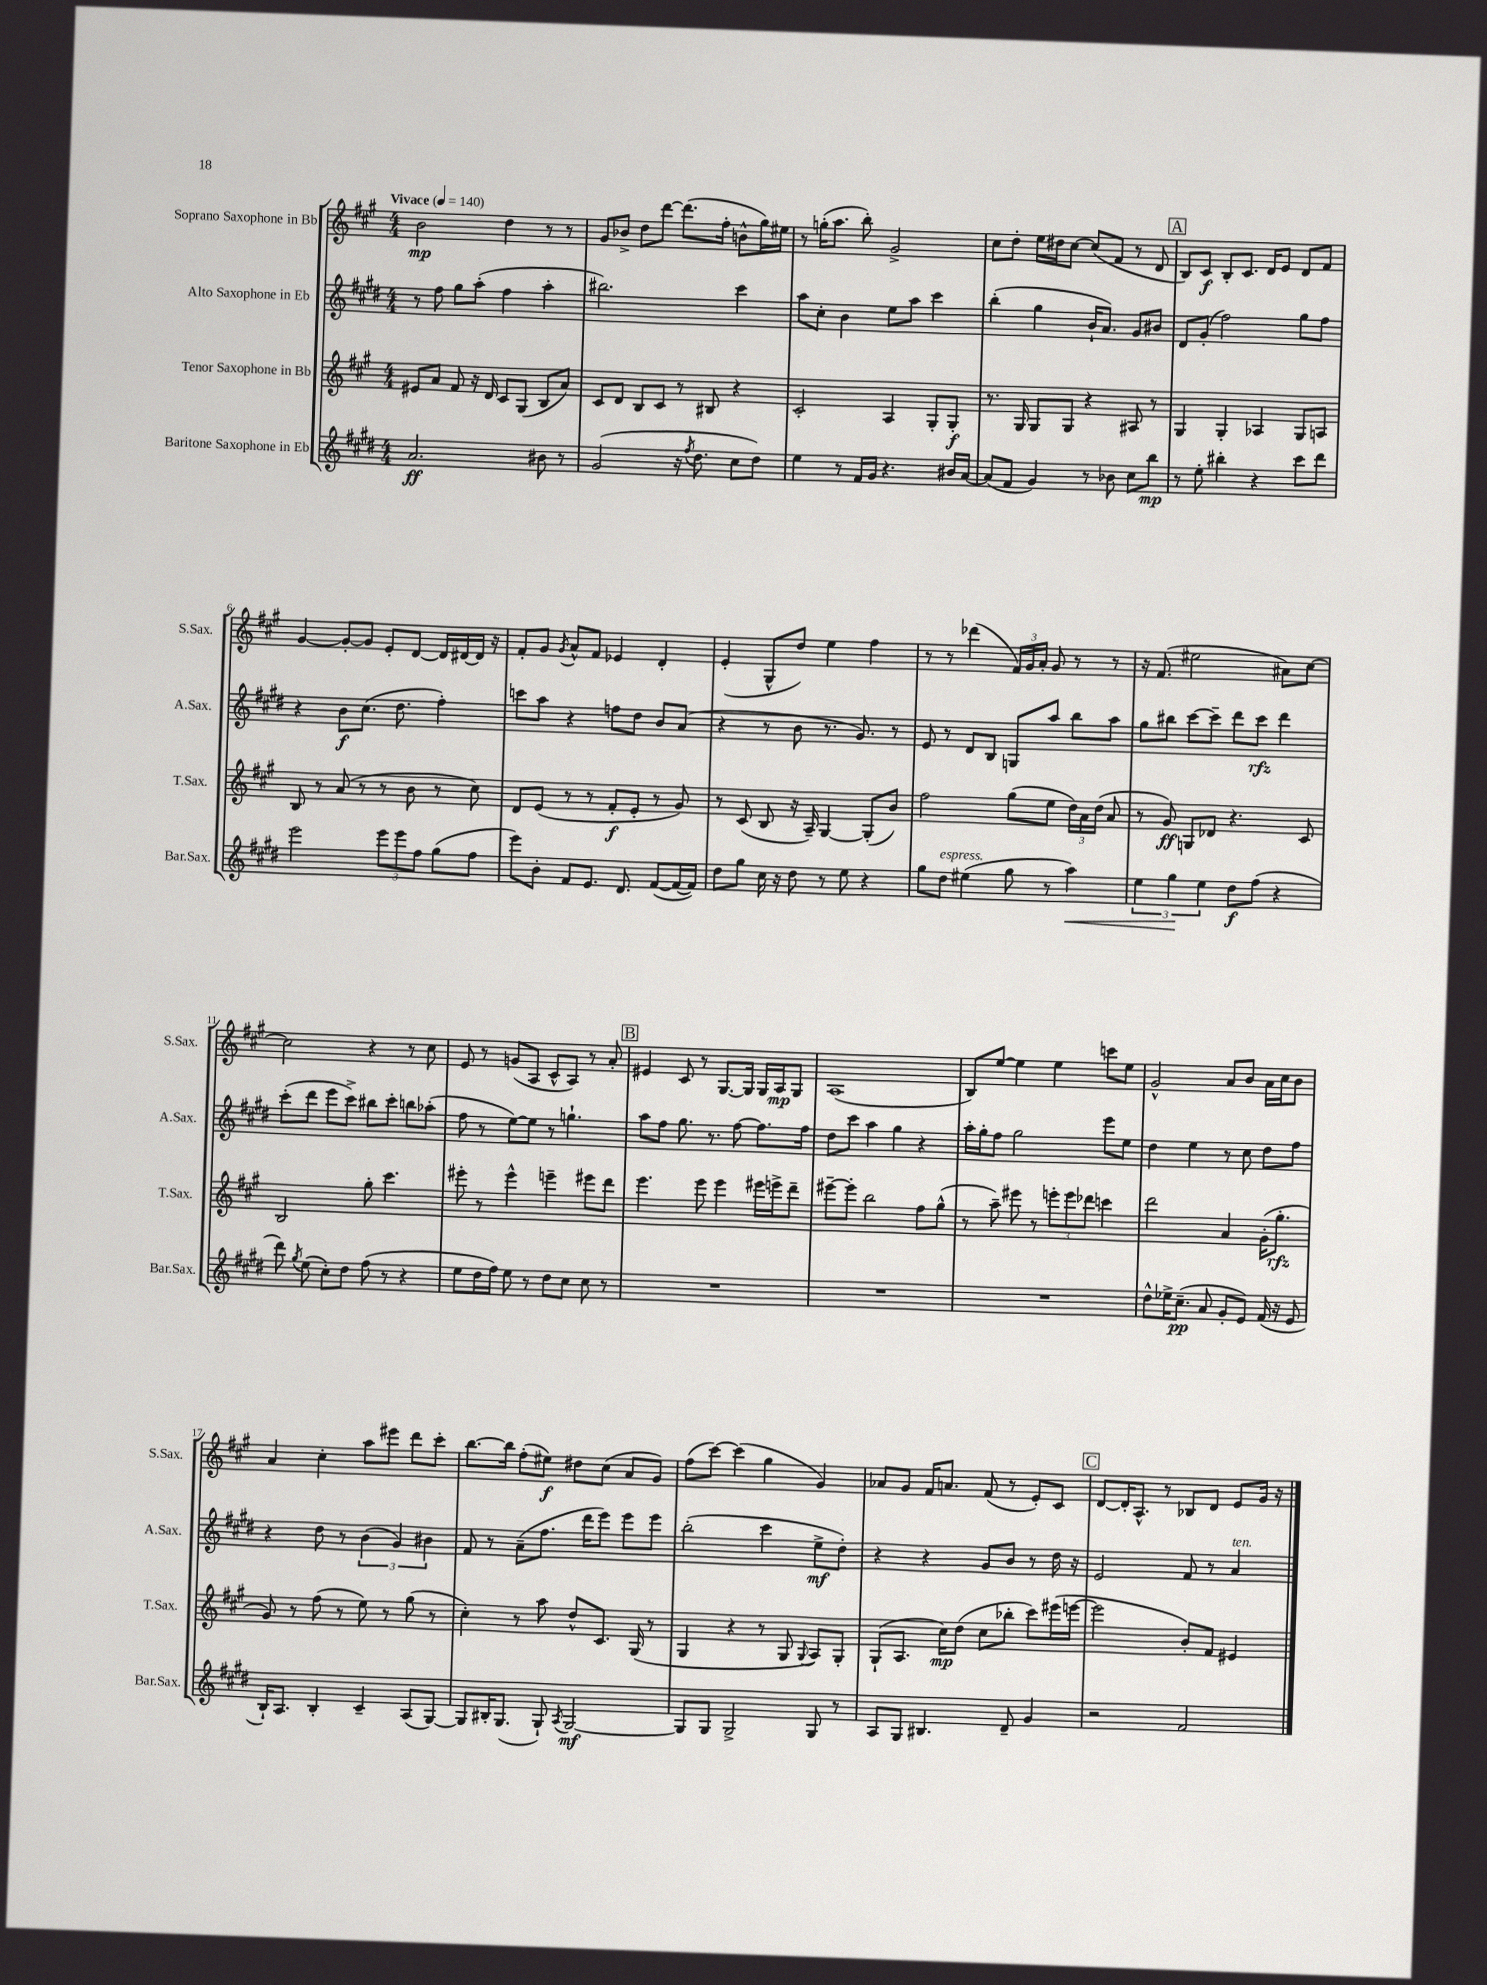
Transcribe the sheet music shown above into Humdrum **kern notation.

**kern	**kern	**kern	**kern
*staff4	*staff3	*staff2	*staff1
*clefG2	*clefG2	*clefG2	*clefG2
*k[f#c#g#d#]	*k[f#c#g#]	*k[f#c#g#d#]	*k[f#c#g#]
*M4/4	*M4/4	*M4/4	*M4/4
*MM140	*MM140	*MM140	*MM140
2.a	8e#	8r	2b
.	8a	8ff#	.
.	8f#	8gg#	.
.	16r	(8aa'	.
.	16d	.	.
.	8c#	4ff#	4dd
.	(8G#	.	.
8b#	8B	4aa'	8r
8r	8a)	.	8r
=	=	=	=
(2g#	8c#	2.bb#)	8g#
.	8d	.	8b-^
.	8B	.	8dd
.	8c#	.	[8ddd
16r	8r	.	(8.ddd]
8qff#	.	.	.
8.dd#	.	.	.
.	8B#	.	.
.	.	.	16ff#'
8cc#	4r	4ccc#	8b^^
8dd#)	.	.	16gg#)
.	.	.	16ee#
=	=	=	=
4ee	2c#'	8aa	8r
.	.	8cc#'	(16gg'
.	.	.	8.aa
8r	.	4b	.
16f#	.	.	8bb')
16g#	.	.	.
4.r	4A	8ee	2g#^
.	.	8aa	.
.	8G#'	4ccc#	.
16b#	8G#'	.	.
[16a	.	.	.
=	=	=	=
(8a]	8.r	(4bb'	8cc#
8f#	.	.	8dd'
.	16G#	.	.
4g#)	8G#	4gg#	16ee
.	.	.	16dd#
.	8G#	.	[8cc#
8r	4r	16b`	(8cc#]
.	.	8.a)	.
8b-	.	.	8f#
8cc#	8A#	8g#	8r
8bb	8r	8b#	8d
=	=	=	=
8r	4G#	8d#	8B)
8ee'	.	(8g#'	8c#
4bb#'	4G#'	2ff#)	8B'
.	.	.	8.c#
4r	4A-	.	.
.	.	.	16d
.	.	.	8e
8ccc#	8G#	8gg#	8d
8ddd#	8A	8ff#	8f#
=	=	=	=
2eee	8B	4r	[4g#
.	8r	.	.
.	(8a	8b	8g#'_
.	8r	(8.cc#	8g#]
12eee	8r	.	8e'
.	.	8.dd#	.
12eee	.	.	.
.	8b	.	[8d
12ff#	.	.	.
(8gg#	8r	4ff#')	16d]
.	.	.	[16d#
8ff#	8cc#)	.	16d#]
.	.	.	16r
=	=	=	=
8eee)	8d	8ccc	8f#'
8b'	(8e	8aa	8g#
.	.	.	8qg#
8f#	8r	4r	8a^^
8.e	8r	.	8f#
.	8f#'	8ff	4e-
8.d#	.	.	.
.	8e'	8dd#	.
([8f#	8r	8b	4d'
16f#_	8g#)	(8a	.
16f#])	.	.	.
=	=	=	=
8dd#	8r	4r	(4e'
8gg#	(8c#	.	.
16cc#	8B	8r	8G#^^
16r	.	.	.
8dd#	16r	8b	8dd)
.	16A~)	.	.
8r	[4G#	8.r	4ee
8ee	.	.	.
.	.	8.g#)	.
4r	(8G#']	.	4ff#
.	8b)	8r	.
=	=	=	=
8gg#	2ff#	8e	8r
8dd#	.	8r	8r
(4ee#	.	8d#	(4ddd-
.	.	8B	.
8gg#	(8gg#	8G	24f#)
.	.	.	24g#
.	.	.	24a'
8r	8ee	8aa	8g#
4aa)	24dd)	8bb	8r
.	24a	.	.
.	(24dd	.	.
.	8a	8aa	8r
=	=	=	=
6ee	8r	8gg#	16r
.	.	.	(8.f#
.	8g#)	8bb#	.
6gg#	.	.	.
.	8G	[8ccc#	2ee#
6ee	.	.	.
.	8d-	8ccc#~]	.
8dd#	4.r	8ddd#	.
(8ff#	.	8ccc#	.
4r	.	4ddd#	8a#)
.	8c#	.	[8cc#
=	=	=	=
8ddd#)	2B	(8ccc#'	2cc#]
8qgg#	.	.	.
(8ee	.	8ddd#	.
8cc#')	.	8eee	.
8dd#	.	8ccc#^)	.
(8ff#	8gg#'	8bb#	4r
8r	4.ccc#	8ccc#'	.
4r	.	8bb	8r
.	.	(8aa-'	8cc#
=	=	=	=
8ee	8eee#'	8ff#	8e
16dd#	8r	8r	8r
16ff#)	.	.	.
8ee	4eee#^^	[8ee)	(8g
8r	.	8ee]	8A
8dd#	4eee~	8r	8c#^^
8cc#	.	4.gg`	8A)
8cc#	8eee#	.	8r
8r	8ddd	.	8a'
=	=	=	=
1r	4.eee	8aa	4e#
.	.	8ff#	.
.	.	8.gg#	8c#
.	8eee	.	8r
.	.	8.r	.
.	4eee	.	[8.G#
.	.	[8ff#	.
.	.	.	16G#]
.	16eee#	8.ff#]	16G#
.	16eee^	.	16A
.	8ddd~	.	8G#
.	.	16ff#	.
=	=	=	=
1r	[8eee#~	8dd#	(1A
.	8eee#']	8ccc#	.
.	2bb	4aa	.
.	.	4gg#	.
.	8ff#	4r	.
.	(8gg#^^	.	.
=	=	=	=
1r	8r	16aa'	8B)
.	.	16gg#'	.
.	8aa~)	8ff#	[8ee
.	8eee#	2gg#	4ee]
.	8r	.	.
.	12eee'	.	4ee
.	12eee	.	.
.	12ddd-	.	.
.	4ccc	8eee	8ccc
.	.	8ee	8ee
=	=	=	=
8dd#^^	2ddd	4dd#	2g#^^
16ee-^	.	.	.
(8.cc#~	.	.	.
.	.	4ee	.
8a	.	.	.
8g#'	4a	8r	8a
8e)	.	8cc#	8b
(16f#	(16g#'	8dd#	16a
16r	8.gg#'	.	16cc#
8e	.	8ff#	8b
=	=	=	=
16B`)	8g#)	4r	4a
8.A	.	.	.
.	8r	.	.
4B'	(8ff#	8dd#	4cc#'
.	8r	8r	.
4c#~	8ee)	(6b	8aa
.	8r	.	8eee#
.	.	6g#)	.
(8A	(8gg#	.	8ddd
.	.	6b#	.
[8G#)	8r	.	8ccc#'
=	=	=	=
8G#]	4cc#')	8f#	[8.bb
16B#'	.	8r	.
(8.G#	.	.	16bb]
.	8r	(8a~	(8ff#'
8G#`)	8aa	8.ff#	8ee#)
8qA	.	.	.
[2G#	8dd^^	.	8dd#
.	.	16ddd#	.
.	8.c#	8eee)	(8cc#
.	.	8eee	8a
.	(16G#	.	.
.	8r	8eee	8g#)
=	=	=	=
8G#]	4G#	(2bb'	(8ff#
8G#	.	.	[8ccc#)
2G#^	4r	.	(4ccc#]
.	8r	4ccc#	4gg#
.	8G#	.	.
.	8qqG#	.	.
8G#	8A)	8ee^	4g#)
8r	8G#'	8dd#')	.
=	=	=	=
8A	(8G#`	4r	8a-
8G#	8.A	.	8g#
4.B#	.	4r	16f#
.	16cc#)	.	8.a
.	(8dd	.	.
.	8cc#	8g#	(8f#
8d#~	8bb-'	8b	8r
4g#	8ccc#)	8r	8e')
.	(16eee#	16dd#	8c#
.	[16eee	16r	.
=	=	=	=
2r	2eee]	2e	[8d
.	.	.	16d']
.	.	.	8.A^^
.	.	.	8r
2f#	8b')	8f#	8B-
.	8f#	8r	8d
.	4e#	4a	8e
.	.	.	16g#
.	.	.	16r
==	==	==	==
*-	*-	*-	*-
